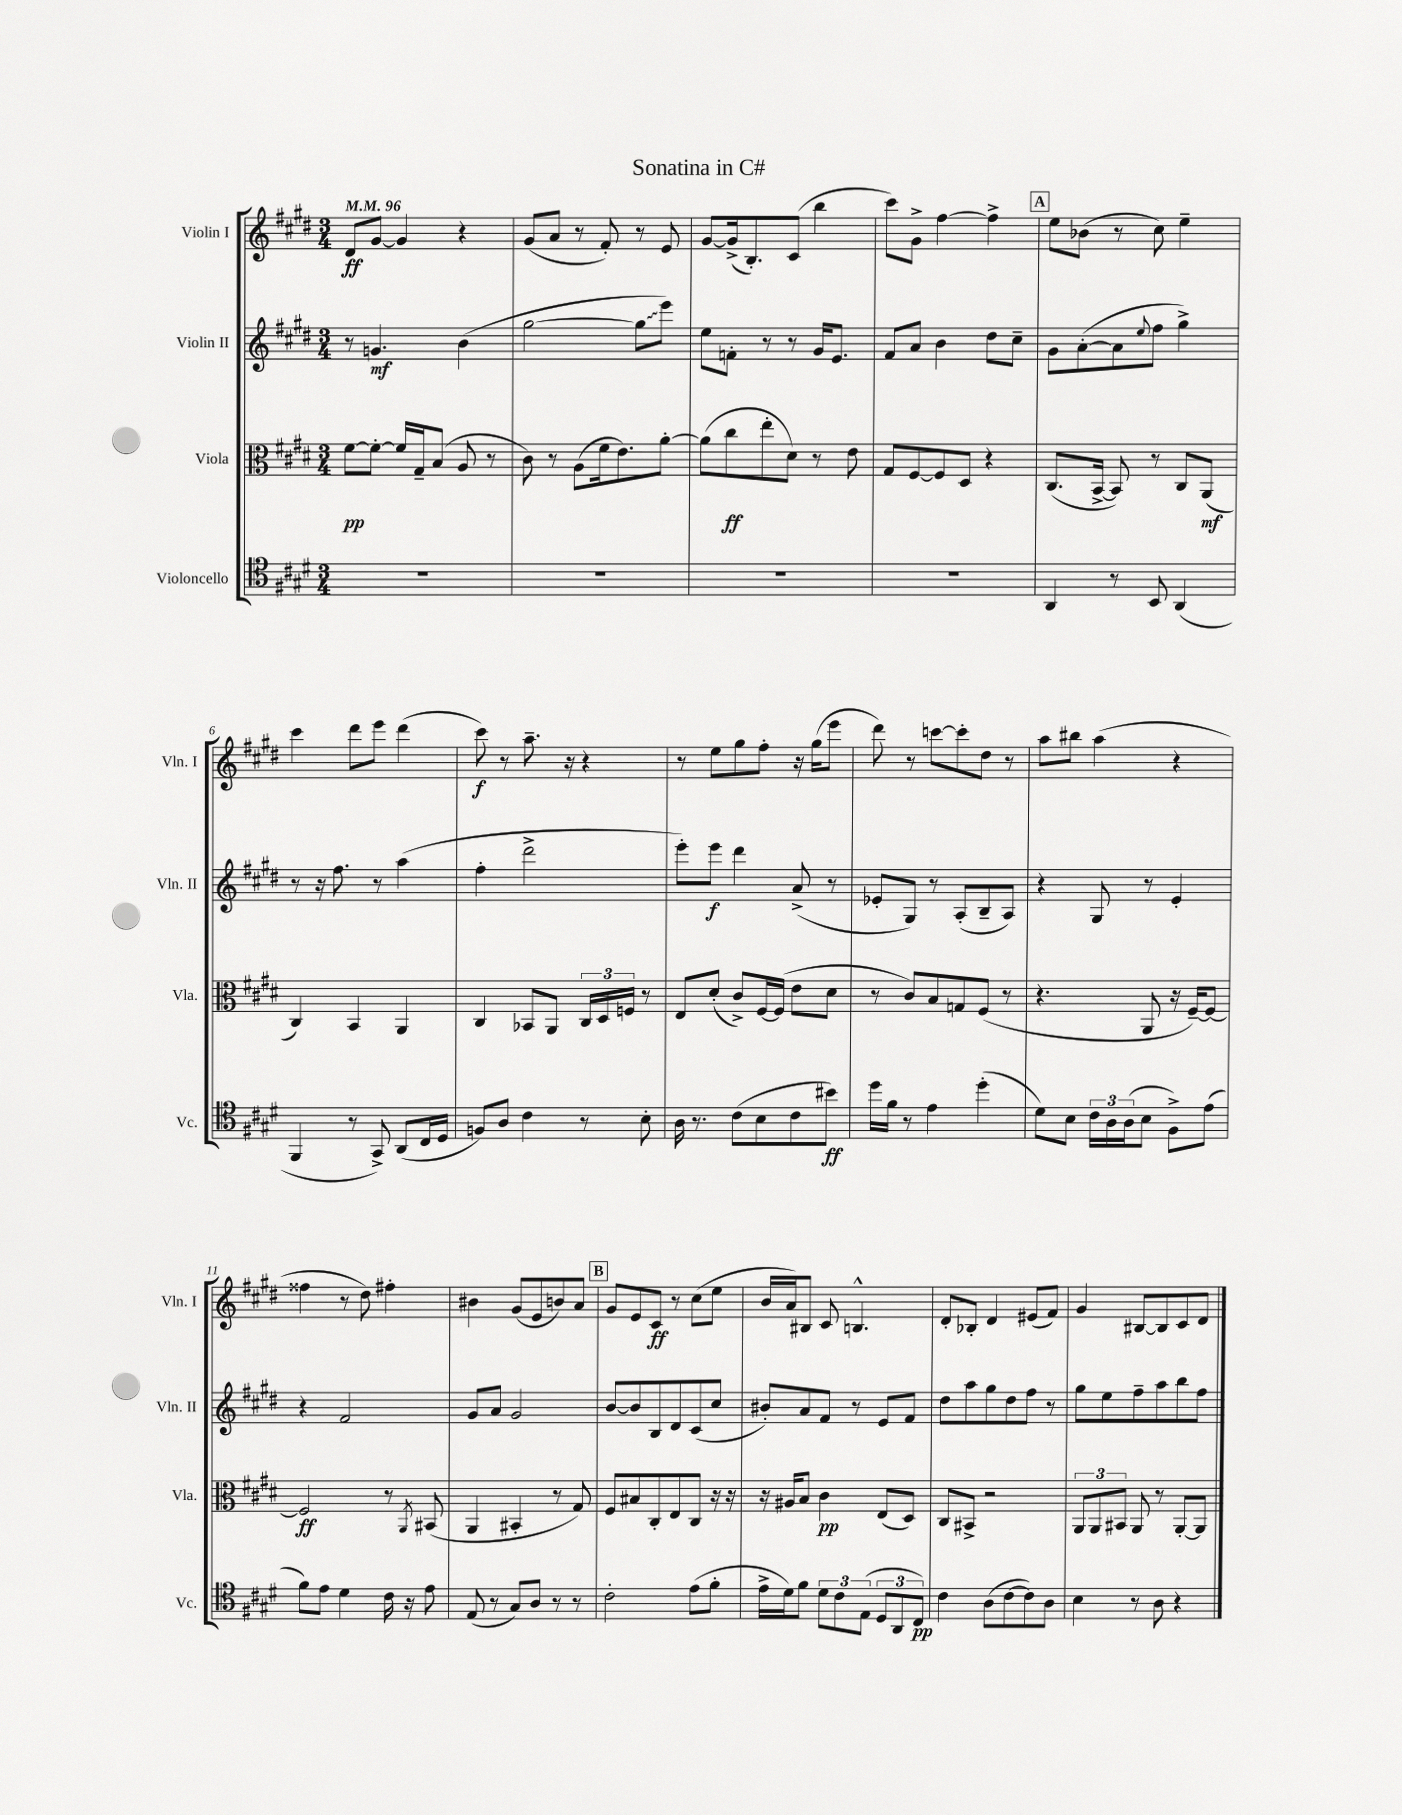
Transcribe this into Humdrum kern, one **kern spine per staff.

**kern	**kern	**kern	**kern
*staff4	*staff3	*staff2	*staff1
*clefC4	*clefC3	*clefG2	*clefG2
*k[f#c#g#d#]	*k[f#c#g#d#]	*k[f#c#g#d#]	*k[f#c#g#d#]
*M3/4	*M3/4	*M3/4	*M3/4
*MM96	*MM96	*MM96	*MM96
2.r	[8f#	8r	8d#
.	8f#'_	4.g	[8g#
.	16f#]	.	4g#]
.	16G#~	.	.
.	(8B	.	.
.	8A	(4b	4r
.	8r	.	.
=	=	=	=
2.r	8c#)	[2gg#	(8g#
.	8r	.	8a
.	(8A	.	8r
.	16f#	.	8f#')
.	8.e)	.	.
.	.	8gg#]	8r
.	[8a'	8eee)	8e
=	=	=	=
2.r	(8a]	8ee	[8g#
.	8cc#	8f'	(16g#^]
.	.	.	8.B')
.	8ee'	8r	.
.	8d#)	8r	(8c#
.	8r	16g#	4bb
.	.	8.e	.
.	8e	.	.
=	=	=	=
2.r	8G#	8f#	8ccc#)
.	[8F#	8a	8g#^
.	8F#]	4b	[4ff#
.	8D#	.	.
.	4r	8dd#	4ff#^]
.	.	8cc#~	.
=	=	=	=
4AA	(8.C#	8g#	8ee
.	.	([8a'	(8b-
.	[16BB^	.	.
8r	8BB])	8a]	8r
.	.	8qqee	.
8BB	8r	8ff#	8cc#)
(4AA	8C#	4gg#^)	4ee~
.	(8AA	.	.
=	=	=	=
4FF#	4C#)	8r	4ccc#
.	.	16r	.
.	.	8.ff#	.
8r	4BB	.	8ddd#
8GG#^)	.	8r	8eee
(8AA	4AA	(4aa	(4ddd#
16C#	.	.	.
16D#	.	.	.
=	=	=	=
8F)	4C#	4ff#'	8ccc#)
8A	.	.	8r
4c#	8BB-	2ddd#^	8.aa~
.	8AA	.	.
.	.	.	16r
8r	24C#	.	4r
.	24D#	.	.
.	24F	.	.
8B'	8r	.	.
=	=	=	=
16A	8E	8eee')	8r
8.r	.	.	.
.	(8d#'	8eee	8ee
(8c#	8c#^)	4ddd#	8gg#
8B	[16F#	.	8ff#'
.	(16F#]	.	.
8c#	8e	(8a^	16r
.	.	.	(16gg#
8b#)	8d#	8r	8eee
=	=	=	=
16dd#	8r	8e-'	8ddd#)
16f#	.	.	.
8r	8c#)	8G#)	8r
4e	8B	8r	[8ccc
.	8G	(8A'	8ccc']
(4dd#'	(8F#	8B~	8dd#
.	8r	8A)	8r
=	=	=	=
8d#)	4.r	4r	8aa
8B	.	.	8bb#
24c#	.	8G#	(4aa
24A	.	.	.
(24A	.	.	.
8B	8AA	8r	.
8F#^)	16r	4e'	4r
.	[16F#~)	.	.
(8e	8F#_	.	.
=	=	=	=
8f#)	2F#]	4r	4ff##
8e	.	.	.
4d#	.	2f#	8r
.	.	.	8dd#)
16c#	8r	.	4ff#'
16r	.	.	.
.	8qAA	.	.
8e	(8BB#	.	.
=	=	=	=
(8E	4AA	8g#	4b#
8r	.	8a	.
8G#)	4BB#'	2g#	(8g#
8A	.	.	8e
8r	8r	.	8b)
8r	8G#)	.	8a
=	=	=	=
2c#'	8F#	[8b	8g#
.	8B#	8b]	8e
.	8C#'	8B	8c#
.	8E	8d#	8r
(8e	8C#	(8c#	(8cc#
8f#'	16r	8cc#	8ee
.	16r	.	.
=	=	=	=
16e^	16r	8b#')	16b
16d#)	16A#	.	16a)
8f#	8B	8a	8B#
12d#	4c#	8f#	8c#
12c#	.	.	.
.	.	8r	4.B^^
(12E	.	.	.
12D#	(8E	8e	.
12AA	.	.	.
.	8D#)	8f#	.
12C#)	.	.	.
=	=	=	=
4c#	8C#	8dd#	8d#'
.	8BB#^	8aa	8B-'
(8A	2r	8gg#	4d#
[8c#	.	8dd#	.
8c#])	.	8ff#	(8e#
8A	.	8r	8f#)
=	=	=	=
4B	12AA	8gg#	4g#
.	12AA	.	.
.	.	8ee	.
.	12BB#	.	.
8r	8AA	8ff#~	[8B#
8A	8r	8aa	8B#]
4r	[8AA'	8bb	8c#
.	8AA]	8ff#	8d#
==	==	==	==
*-	*-	*-	*-
